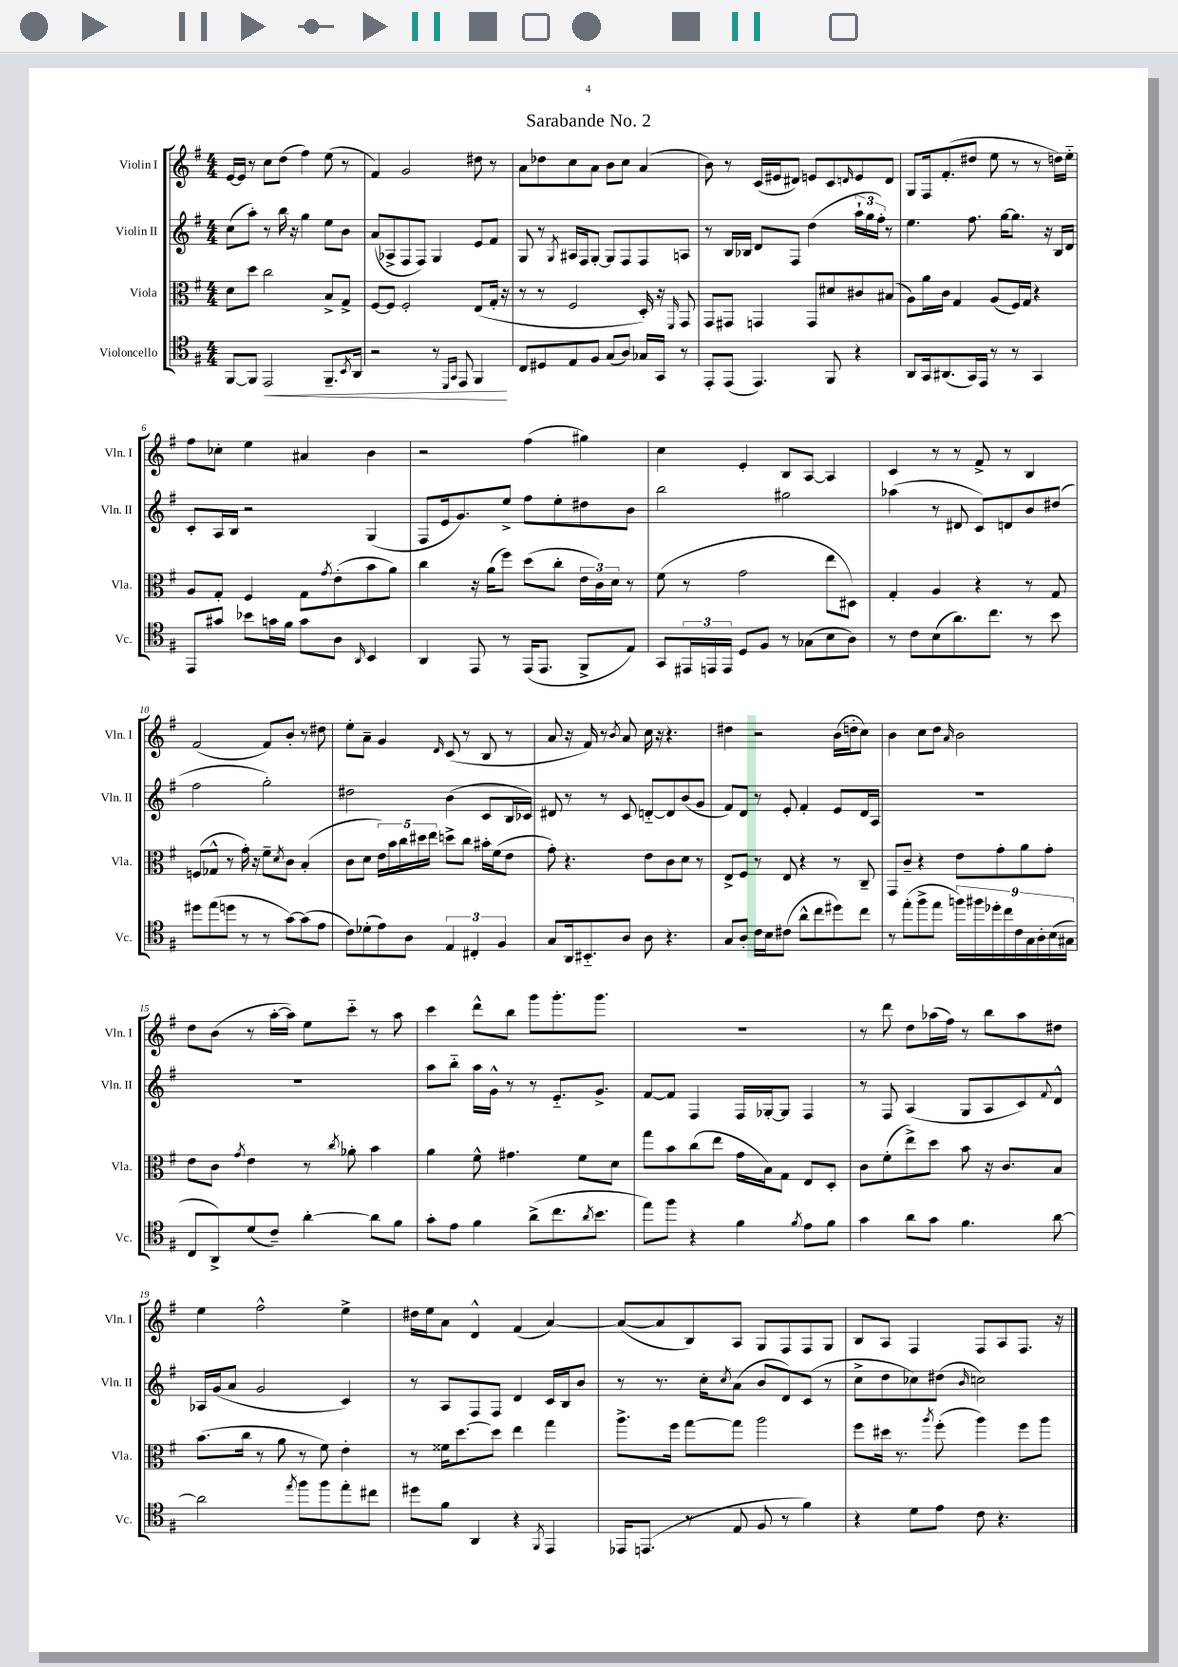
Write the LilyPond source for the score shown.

\header { title = "Sarabande No. 2" }
<<
\new StaffGroup <<
\new Staff = "s0" \with { instrumentName = "Violin I" shortInstrumentName = "Vln. I" } {
    \clef treble \key g \major \numericTimeSignature \time 4/4
    e'16~ e'16 r8 c''8 d''8( fis''4) e''8( r8 |
    fis'4) g'2 dis''8 r8 |
    a'8 des''8 c''8 a'8 b'8 c''8 a'4( |
    b'8) r8 c'16( eis'16 dis'8) e'8 c'8 \grace { d'16 } e'8 d'8 |
    g8 fis16 fis'8.-.( dis''8 e''8 r8 r8 d''16) e''16-_ |
    fis''8 ces''8-. e''4 ais'4 b'4 |
    r2 fis''4( gis''4) |
    c''4 e'4-. b8 a8~ a4 |
    c'4 r8 r8 fis'8-> r8 b4 |
    fis'2( fis'8) b'8-. r8 dis''8 |
    e''8-. a'8-- g'4 \grace { d'16 } c'8( r8 b8 r8 |
    a'8 r16 fis'16) r8 \acciaccatura { b'8 } a'8 c''16 r16 r4. |
    dis''4 r2 b'16( d''16-. c''8) |
    b'4 c''8 d''8 \grace { a'16 } b'2 |
    d''8 b'8( r8 a''16~-. a''16) e''8 c'''8-_ r8 a''8 |
    c'''4 d'''8-^ b''8 g'''8 g'''8.-. g'''8. |
    R1 |
    r8 d'''8 d''8 aes''16( fis''16) r8 b''8 aes''8 dis''8 |
    e''4 fis''2-^ e''4-> |
    dis''16 e''16 a'8 d'4-^ fis'4( a'4~) |
    a'8~( a'8 b8) a8 g8 fis8 fis8 g8 |
    b8 a8 fis4 fis8 a8 fis8. r16 \bar "|." |
}
\new Staff = "s1" \with { instrumentName = "Violin II" shortInstrumentName = "Vln. II" } {
    \clef treble \key g \major \numericTimeSignature \time 4/4
    c''8( a''8-.) r8 b''16 r16 g''4 e''8 b'8 |
    a'8( aes8-> fis8 fis8) g4 e'8 fis'8 |
    g8 r8 \acciaccatura { g8 } ais16 fis16 g8~-. g8 fis8 fis8 a8 |
    r8 b16 bes16 d'8 fis8 d''4( \tuplet 3/2 { a''16-! g''16 fis''16-.) } r8 |
    e''4. fis''8. g''16~ g''8. r16 b16 d'16 |
    c'8-. a16 b16 r2 g4( |
    fis8 e'16 g'8.) e''8-> fis''8 e''8-. dis''8 b'8 |
    b''2 gis''2 |
    aes''4( r8 dis'8 c'8) d'8 b'8 dis''8( |
    fis''2 g''2-.) |
    dis''2 b'4( c'8 b16 ces'16) |
    dis'8 r8 r8 c'8 d'8~-_ d'8 b'8( g'8 |
    fis'8) d'8 r8 e'8-. fis'4-. e'8 d'16 a16 |
    R1 |
    R1 |
    a''8 b''8-_ a''16 g'16-^ r8 r8 e'8.-_ g'8.-> |
    fis'8~ fis'8 fis4 fis16 ges16~-. ges8 fis4 |
    r8 fis8 a4( g8 a8 c'8) \appoggiatura { fis'8 } d'8-^ |
    aes16 g'16( a'8 g'2 c'4) |
    r8 a8 fis8 fis8 d'4 c'16 b16 b'8 |
    r8 r8. c''16-. \acciaccatura { c''8 } a'8( b'8 d'8) c'8( r8 |
    c''8-> d''8 ces''8) dis''8( \grace { b'16 } c''2) \bar "|." |
}
\new Staff = "s2" \with { instrumentName = "Viola" shortInstrumentName = "Vla." } {
    \clef alto \key g \major \numericTimeSignature \time 4/4
    d'8 d''8 c''2 b8-> g8-> |
    fis8~ fis8 fis2-. e8( g16-. r16 |
    r8 r8 fis2 d16-.) r16 \grace { fis,16 } g,8 |
    g,8 gis,8 g,4 g,8 dis'8 cis'8 bis8( |
    a8) a'16 c'16 g4 a8( fis16) g16 r4 |
    a8 g8-. fis4 g8 \acciaccatura { g'8 } e'8-.( b'8 a'8) |
    c''4 r16 a'16( fis''8) d''8( c''8-. \tuplet 3/2 { e'16 c'16) d'16 } r8 |
    fis'8( r8 g'2 e''8 dis8) |
    g4-. a4 r4 r8 g8 |
    f8( ges8-^ r8 g'16-.) r16 fis'8-- \acciaccatura { d'8 } c'8 b4-.( |
    c'8 d'8 \tuplet 5/4 { e'16) b'16 c''16 dis''16 e''16 } d''8-> c''8 bis'16-. fis'16( e'8 |
    g'8-.) r4. e'8 c'8 d'8 r8 |
    e8-> fis8 r8 e8 r4 r8 c8-- |
    g,8 c'8-- r4 e'8 g'8-. a'8 g'8-. |
    e'8 c'8 \acciaccatura { g'8 } e'4 r8 \acciaccatura { c''8 } aes'8-. b'4 |
    a'4 fis'8-^ gis'4. fis'8 d'8 |
    g''8 b'8 c''8( e''8 g'16 b16) g8 e8 d8-. |
    c'8 fis'8-.( e''8->) d''8 b'8 r16 c'8. b8 |
    b'8.( c''16 r8 a'8 r8 fis'8) e'4-. |
    r8 fisis'16 d''8.~ d''8 e''4 g''4 |
    a''8.-> fis''16 g''8~ g''8 a''2 |
    fis''8 dis''16 r8. \acciaccatura { a''8 } fis''8-.( a''4) fis''8 a''8 \bar "|." |
}
\new Staff = "s3" \with { instrumentName = "Violoncello" shortInstrumentName = "Vc." } {
    \clef tenor \key g \major \numericTimeSignature \time 4/4
    fis,8~ fis,8 e,2\< fis,8.-- \acciaccatura { b,8 } a,16 |
    r2 r8 \grace { d,16 g,16 } e,8 fis,4\! |
    c8 dis8 e8 fis8 g8( a8) ges16 g,16 r8 |
    e,8-. e,8( e,4.) fis,8 r4 |
    a,8 g,16 ais,8.( g,16) e,16 r8 r8 g,4 |
    e,8 gis'8 bes'8 g'16 fis'16 g'8 a8 \grace { a,16 } b,4 |
    a,4 e,8 r8 e,16( e,8. fis,8-> e8) |
    g,8 \tuplet 3/2 { eis,16 e,16 e,16 } d8 fis8 r8 ges8( b8 a8) |
    r8 c'8 b8( a'8.) c''8. r8 b'8 |
    dis''8 e''8( d''8 r8 r8 g'8~) g'8( e'8 |
    c'8) des'8-.( e'8) a8 \tuplet 3/2 { e4 cis4-. fis4 } |
    g8 a,16 bis,8.-_ a8 a8 r4. |
    g8 a8-. c'16 b16 cis'8( a'8-^ c''8 dis''8) c''8 |
    r8 e''8-.( fis''8-> e''8 \tuplet 9/8 { f''16) fis''16 des''16-. c''16 c'16 g16 a16-. b16( gis16 } |
    c8 a,8->) d'8( c'8--) a'4~-. a'8 fis'8 |
    g'8-. e'8 fis'4 a'8->( c''8. \acciaccatura { a'8 } b'8. |
    e''8) fis''8 r4 fis'4 \acciaccatura { fis'8 } e'8 fis'8 |
    g'4 a'8 g'8 fis'4. a'8~ |
    a'2 \acciaccatura { e''8 } fis''8 fis''8 e''8-. cis''8 |
    dis''8 fis'8 a,4 r4 \acciaccatura { fis,8 } e,4 |
    ees,16 e,8.( r8 e8 fis8 r8 fis'4) |
    r4 d'8 e'8 c'8 r4. \bar "|." |
}
>>
>>
